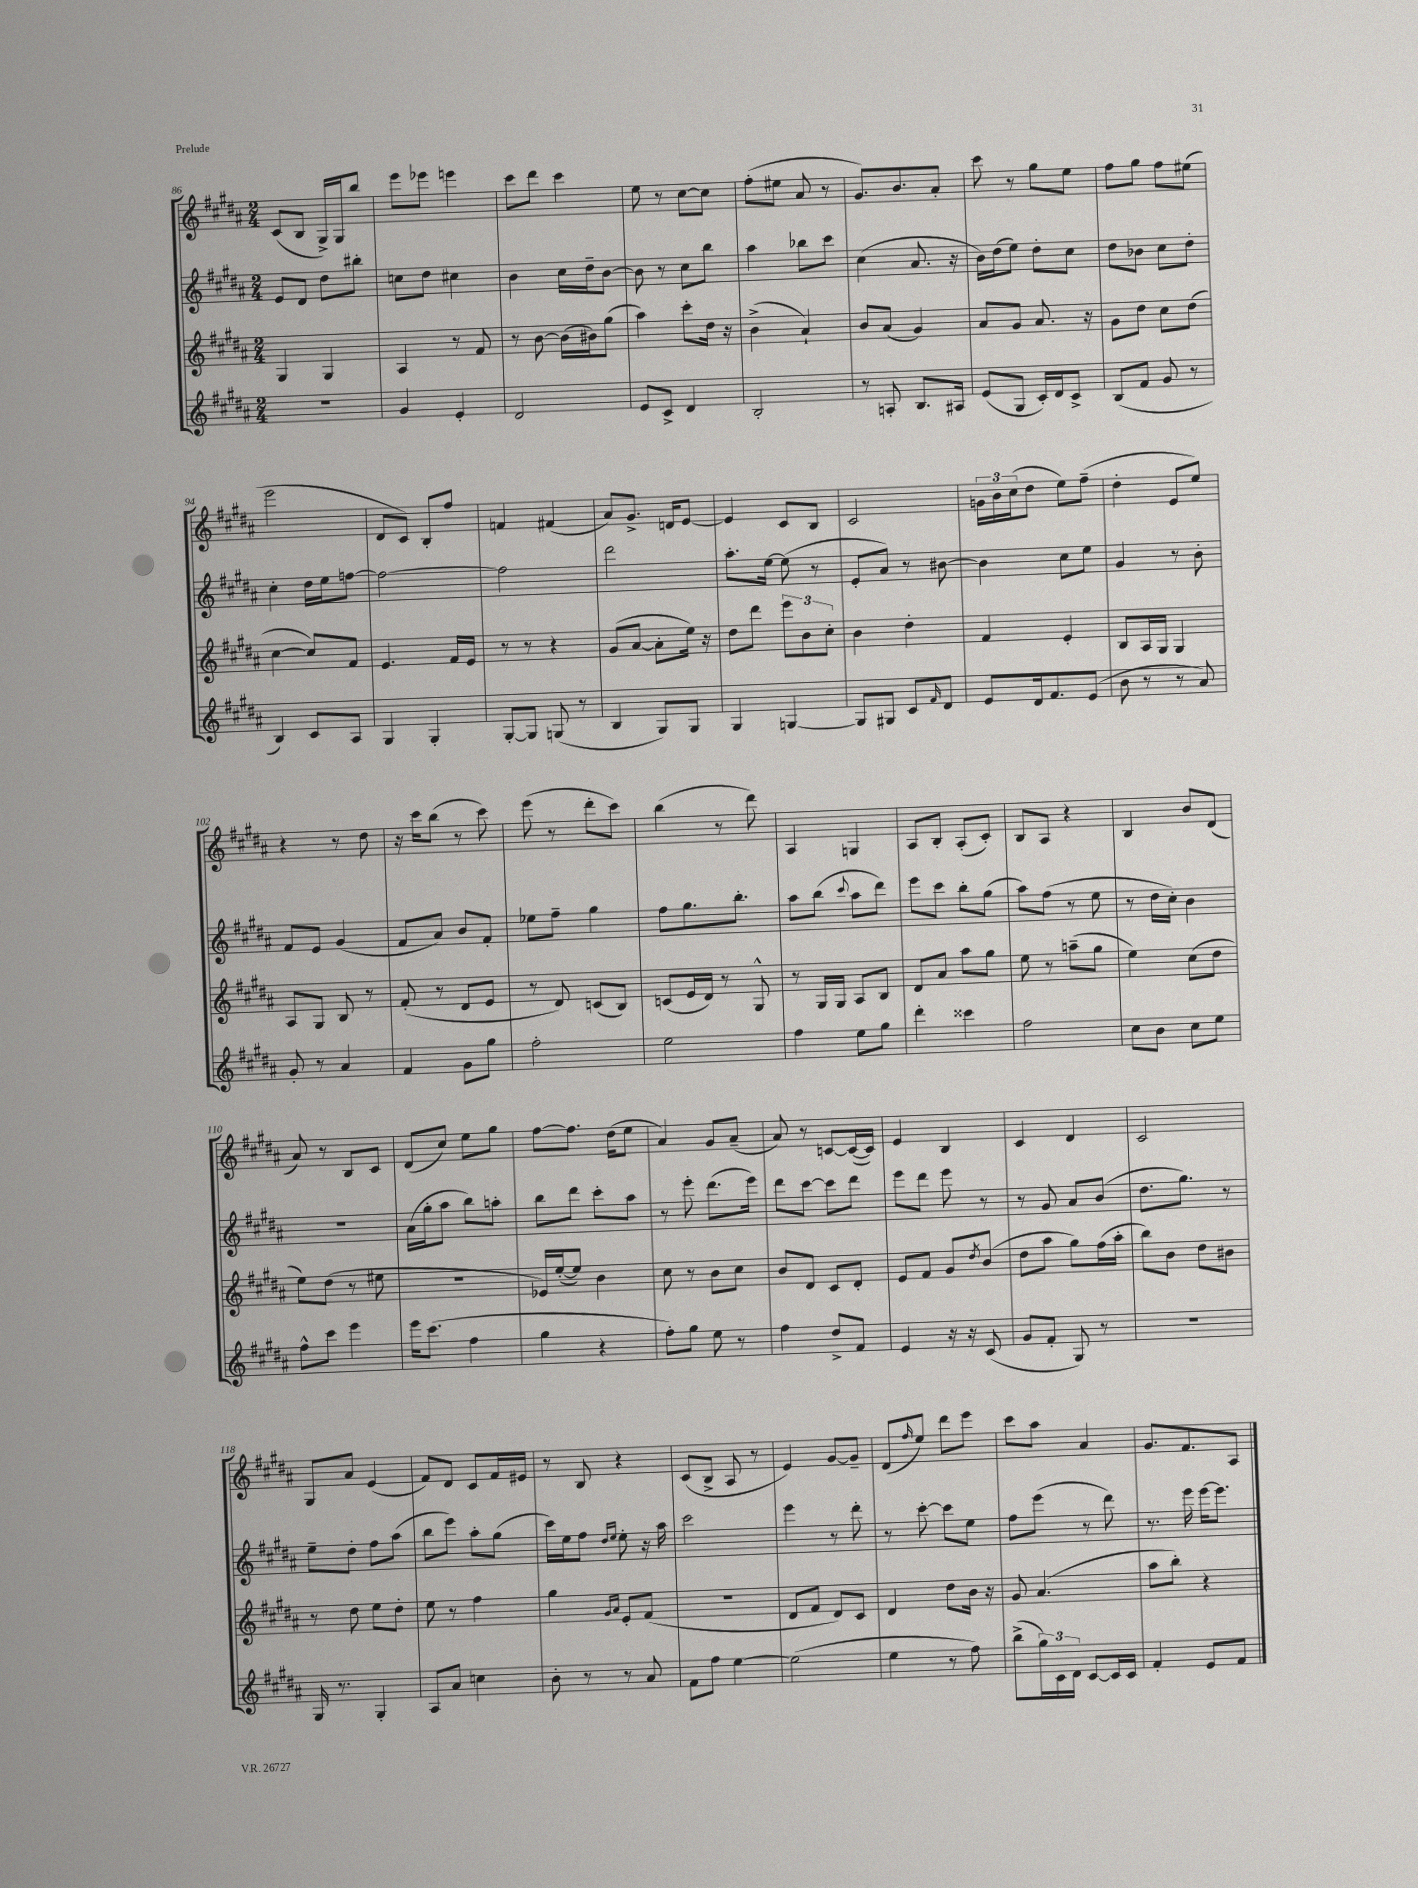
<<
\new StaffGroup <<
\new Staff = "s0" {
    \clef treble \key b \major \numericTimeSignature \time 2/4
    cis'8( b8 gis16->) gis16 b''8 |
    e'''8 ees'''8 e'''4 |
    cis'''8 dis'''8 cis'''4 |
    e''8 r8 cis''8~ cis''8 |
    fis''8-.( eis''8 ais'8 r8 |
    gis'8.) b'8. ais'8-. |
    cis'''8 r8 gis''8 e''8 |
    fis''8 gis''8 fis''8 eis''8( |
    e'''2 |
    dis'8 cis'8) b8-. fis''8 |
    f'4 fis'4( |
    ais'8) gis'8.-> d'16 e'8~ |
    e'4 cis'8 b8 |
    cis'2 |
    \tuplet 3/2 { g'16 b'16 cis''16( } dis''8 e''8) fis''8--( |
    dis''4-. e'8 e''8) |
    r4 r8 dis''8 |
    r16 cis'''16 b''8( r8 cis'''8) |
    e'''8( r8 dis'''8-. cis'''8) |
    b''4( r8 dis'''8) |
    ais4 g4 |
    ais8 b8-. ais8-.( cis'8-.) |
    b8 ais8 r4 |
    b4 b'8 dis'8( |
    ais'8) r8 b8 cis'8 |
    dis'8( cis''8) e''8 gis''8 |
    fis''8~ fis''8. dis''16( e''8 |
    ais'4) gis'8 ais'8--( |
    ais'8) r8 c'8~ c'16~( c'16) |
    e'4 b4 |
    cis'4 dis'4 |
    cis'2 |
    gis8 ais'8 e'4( |
    fis'8) dis'8 cis'8 fis'16 eis'16 |
    r8 b8 r4 |
    cis'8( b8-> ais8 r8 |
    e'4) gis'8~ gis'8-- |
    dis'8( \grace { fis''16 } e''8) dis'''8 e'''8 |
    cis'''8 ais''8 ais'4 |
    gis'8. fis'8. ais8 \bar "|." |
}
\new Staff = "s1" {
    \clef treble \key b \major \numericTimeSignature \time 2/4
    e'8 dis'8 dis''8 bis''8-. |
    c''8 dis''8 cis''4 |
    b'4 cis''16 dis''16-- b'8~ |
    b'8 r8 cis''8 b''8 |
    ais''4 bes''8 cis'''8 |
    cis''4( ais'8. r16 |
    b'16) dis''16( e''8) dis''8-. cis''8 |
    dis''8 bes'8 cis''8 dis''8-. |
    cis''4-. dis''16 e''16 f''8~ |
    f''2~ |
    f''2 |
    dis'''2 |
    ais''8.-. e''16~ e''8( r8 |
    e'8-. ais'8) r8 bis'8~ |
    bis'4 cis''8 e''8 |
    gis'4 r8 b'8-. |
    fis'8 e'8 gis'4( |
    fis'8 ais'8) b'8 fis'8-. |
    ees''8 fis''8-- gis''4 |
    fis''8 gis''8. b''8.-. |
    ais''8 b''8( \appoggiatura { cis'''8 } ais''8 dis'''8) |
    e'''8 cis'''8 b''8-. gis''8( |
    ais''8) fis''8( r8 e''8 |
    r8 dis''16 cis''16-.) b'4 |
    r2 |
    ais'16( gis''16-. ais''8 b''8) a''8-. |
    b''8 dis'''8 cis'''8-. ais''8 |
    r8 e'''8-. dis'''8.( e'''16) |
    dis'''8 cis'''8~ cis'''8 dis'''8 |
    e'''8 dis'''8 e'''8 r8 |
    r8 gis'8 ais'8 b'8( |
    dis''8. gis''8.) r8 |
    e''8-- dis''8-. fis''8 ais''8( |
    b''8 e'''8) ais''8-. gis''8( |
    cis'''16) e''16 fis''8 \grace { dis''16 e''16 } e''8-. r16 ais''16 |
    cis'''2 |
    e'''4 r8 dis'''8-. |
    r8 cis'''8~-. cis'''8 e''8 |
    fis''8 e'''8( r8 dis'''8) |
    r8. e'''16 e'''16~ e'''8. \bar "|." |
}
\new Staff = "s2" {
    \clef treble \key b \major \numericTimeSignature \time 2/4
    gis4 gis4 |
    ais4 r8 fis'8 |
    r8 b'8~ b'16( bis'16) gis''8( |
    ais''4) cis'''8-. dis''16 r16 |
    b'4->( ais'4-!) |
    b'8 ais'8( gis'4) |
    ais'8 gis'8 ais'8. r16 |
    gis'8 dis''8 cis''8 dis''8( |
    cis''4~ cis''8) fis'8 |
    e'4. fis'16 e'16 |
    r8 r8 r4 |
    gis'8( ais'8~ ais'8-. e''16) r16 |
    dis''8 dis'''8 \tuplet 3/2 { e'''8 b'8 cis''8-. } |
    b'4 dis''4-. |
    fis'4 e'4-. |
    b8 ais16 gis16 gis4 |
    ais8 gis8 b8 r8 |
    fis'8-.( r8 dis'8 e'8 |
    r8 dis'8) c'8( b8) |
    c'8( e'16 dis'16) r8 gis8-^ |
    r8 gis16 gis16 ais8 b8 |
    dis'8 ais'8 ais''8 gis''8 |
    e''8 r8 a''8--( gis''8 |
    e''4) cis''8( dis''8 |
    e''8) dis''8( r8 eis''8 |
    R2 |
    ees'16) e''16~-.( e''8) b'4 |
    cis''8 r8 b'8 cis''8 |
    b'8 dis'8 cis'8 dis'8-. |
    e'8 fis'8 gis'8 \acciaccatura { dis''8 } b'8( |
    dis''8 ais''8 gis''8) fis''16( ais''16-. |
    b''8) b'8 dis''8 bis'8 |
    r8 dis''8 e''8 dis''8-. |
    e''8 r8 fis''4 |
    gis''4 \grace { gis'16 ais'16 } e'8-. fis'8( |
    R2 |
    dis'8 fis'8 dis'8) cis'8 |
    dis'4 dis''8 b'16 r16 |
    gis'8 ais'4.( |
    ais''8 b''8-.) r4 \bar "|." |
}
\new Staff = "s3" {
    \clef treble \key b \major \numericTimeSignature \time 2/4
    R2 |
    gis'4 e'4-. |
    dis'2 |
    e'8 cis'8-> dis'4 |
    b2-. |
    r8 a8-. b8. ais16 |
    e'8( gis8 cis'16-.) dis'16 cis'8-> |
    b8( fis'8 gis'8 r8 |
    b4) cis'8 ais8 |
    gis4 gis4-. |
    gis8~-. gis8 g8( r8 |
    b4 gis8) gis8 |
    gis4 g4~ |
    g8 gis8 cis'8 \grace { fis'16 } dis'8 |
    e'8 dis'16 fis'8. e'8( |
    b'8 r8 r8 ais'8) |
    gis'8-. r8 ais'4 |
    fis'4 gis'8 gis''8 |
    fis''2-. |
    e''2 |
    fis''4 e''8 gis''8 |
    dis'''4-. cisis'''4 |
    fis''2 |
    cis''8 b'8 cis''8 e''8 |
    fis''8-^ cis'''8 e'''4 |
    e'''16 cis'''8.( fis''4 |
    gis''4 r4 |
    fis''8-.) gis''8 e''8 r8 |
    fis''4 dis''8-> fis'8 |
    e'4 r16 r16 cis'8( |
    gis'8 fis'8-. gis8) r8 |
    R2 |
    gis16 r8. gis4-. |
    ais8 ais'8 c''4 |
    b'8-. r8 r8 ais'8 |
    fis'8 fis''8 e''4~ |
    e''2( |
    e''4 r8 fis''8) |
    b''8->( \tuplet 3/2 { gis''16) cis'16 dis'16 } cis'8~ cis'16 cis'16 |
    fis'4-. e'8 fis'8 \bar "|." |
}
>>
>>
\layout { \context { \Score currentBarNumber = #86 } }
